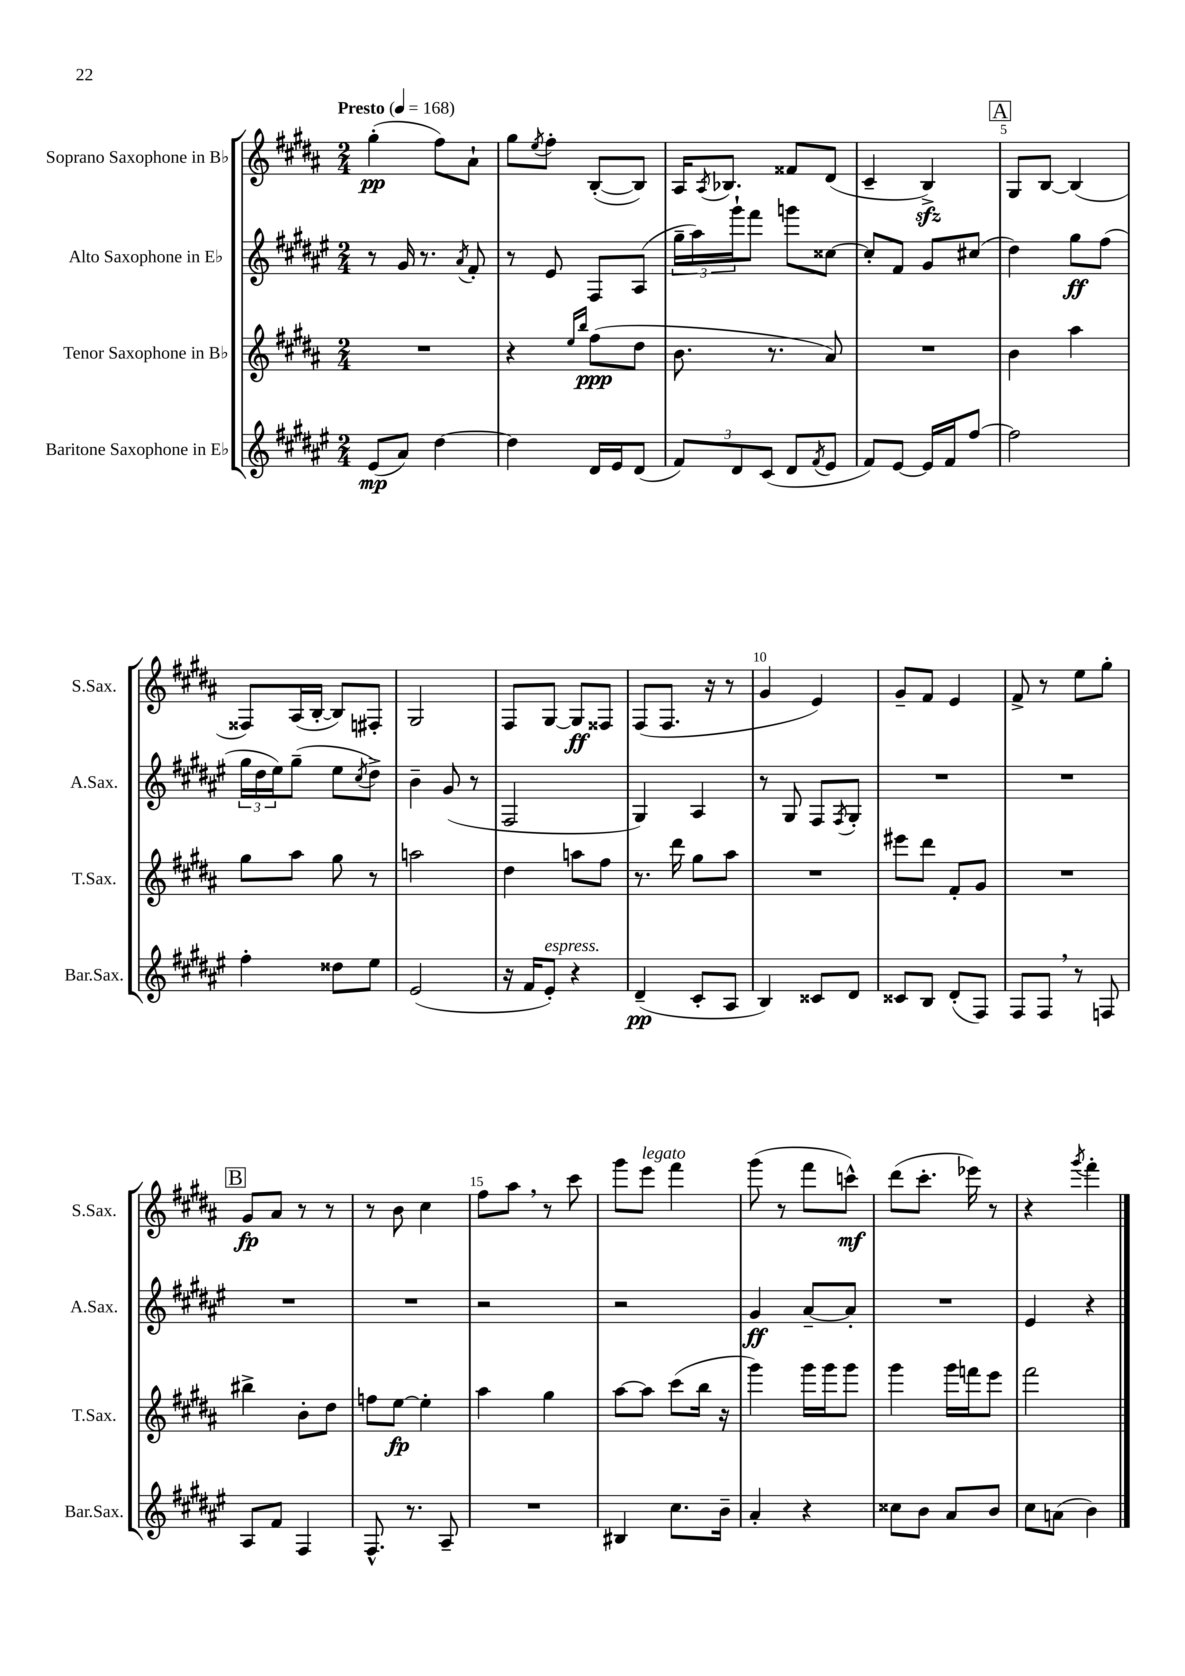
<<
\new StaffGroup <<
\new Staff = "s0" \with { instrumentName = "Soprano Saxophone in Bb" shortInstrumentName = "S.Sax." } {
    \clef treble \key b \major \numericTimeSignature \time 2/4 \tempo "Presto" 4 = 168
    gis''4-.\pp( fis''8) ais'8-! |
    gis''8 \acciaccatura { e''8 } fis''8-. b8~-.( b8) |
    ais16 \acciaccatura { ais8 } bes8. fisis'8 dis'8( |
    cis'4-- b4->\sfz) |
    \mark \markup { \box "A" } gis8 b8~ b4( |
    fisis8) ais16( b16~-. b8) fis8-. |
    gis2 |
    fis8 gis8~ gis8\ff fisis8 |
    fis8( fis8. r16 r8 |
    gis'4 e'4) |
    gis'8-- fis'8 e'4 |
    fis'8-> r8 e''8 gis''8-. |
    \mark \markup { \box "B" } gis'8\fp ais'8 r8 r8 |
    r8 b'8 cis''4 |
    fis''8 ais''8 \breathe r8 cis'''8 |
    gis'''8 e'''8^\markup { \italic "legato" } fis'''4 |
    gis'''8( r8 fis'''8 c'''8-^\mf) |
    dis'''8( cis'''8.-. ees'''16) r8 |
    r4 \acciaccatura { gis'''8 } fis'''4-. \bar "|." |
}
\new Staff = "s1" \with { instrumentName = "Alto Saxophone in Eb" shortInstrumentName = "A.Sax." } {
    \clef treble \key fis \major \numericTimeSignature \time 2/4
    r8 gis'16 r8. \acciaccatura { ais'8 } fis'8-. |
    r8 eis'8 fis8 ais8( |
    \tuplet 3/2 { gis''16-- ais''16) gis'''16-! } fis'''8 g'''8 cisis''8~ |
    cisis''8-. fis'8 gis'8 cis''8( |
    \mark \markup { \box "A" } dis''4) gis''8\ff fis''8( |
    \tuplet 3/2 { gis''16 dis''16 eis''16) } gis''8--( eis''8 \acciaccatura { cis''8 } dis''8->) |
    b'4-- gis'8( r8 |
    fis2 |
    gis4) ais4 |
    r8 gis8 fis8 \acciaccatura { fis8 } gis8-. |
    R2 |
    R2 |
    \mark \markup { \box "B" } R2 |
    R2 |
    r2 |
    r2 |
    gis'4\ff ais'8~-- ais'8-. |
    R2 |
    eis'4 r4 \bar "|." |
}
\new Staff = "s2" \with { instrumentName = "Tenor Saxophone in Bb" shortInstrumentName = "T.Sax." } {
    \clef treble \key b \major \numericTimeSignature \time 2/4
    R2 |
    r4 \grace { e''16 b''16 } fis''8\ppp( dis''8 |
    b'8. r8. ais'8) |
    R2 |
    \mark \markup { \box "A" } b'4 ais''4 |
    gis''8 ais''8 gis''8 r8 |
    a''2 |
    dis''4 a''8 fis''8 |
    r8. dis'''16 gis''8 ais''8 |
    R2 |
    eis'''8 dis'''8 fis'8-. gis'8 |
    R2 |
    \mark \markup { \box "B" } bis''4-> b'8-. dis''8 |
    f''8 e''8~\fp e''4-. |
    ais''4 gis''4 |
    ais''8~ ais''8 cis'''8( b''16 r16 |
    gis'''4) gis'''16 gis'''16 gis'''8 |
    gis'''4 gis'''16 f'''16 e'''8 |
    fis'''2 \bar "|." |
}
\new Staff = "s3" \with { instrumentName = "Baritone Saxophone in Eb" shortInstrumentName = "Bar.Sax." } {
    \clef treble \key fis \major \numericTimeSignature \time 2/4
    eis'8\mp( ais'8) dis''4~ |
    dis''4 dis'16 eis'16 dis'8( |
    \tuplet 3/2 { fis'8) dis'8 cis'8( } dis'8 \acciaccatura { fis'8 } eis'8 |
    fis'8) eis'8~ eis'16 fis'16 fis''8~ |
    \mark \markup { \box "A" } fis''2 |
    fis''4-. disis''8 eis''8 |
    eis'2( |
    r16 fis'16 eis'8-.^\markup { \italic "espress." }) r4 |
    dis'4--\pp( cis'8-. ais8 |
    b4) cisis'8 dis'8 |
    cisis'8 b8 dis'8-.( fis8) |
    fis8 fis8 \breathe r8 f8 |
    \mark \markup { \box "B" } ais8 fis'8 fis4 |
    fis8.-^ r8. ais8-- |
    R2 |
    bis4 cis''8. b'16-- |
    ais'4-. r4 |
    cisis''8 b'8 ais'8 b'8 |
    cis''8 a'8( b'4) \bar "|." |
}
>>
>>
\layout { \context { \Score \override BarNumber.break-visibility = ##(#f #t #t) barNumberVisibility = #(every-nth-bar-number-visible 5) } }
